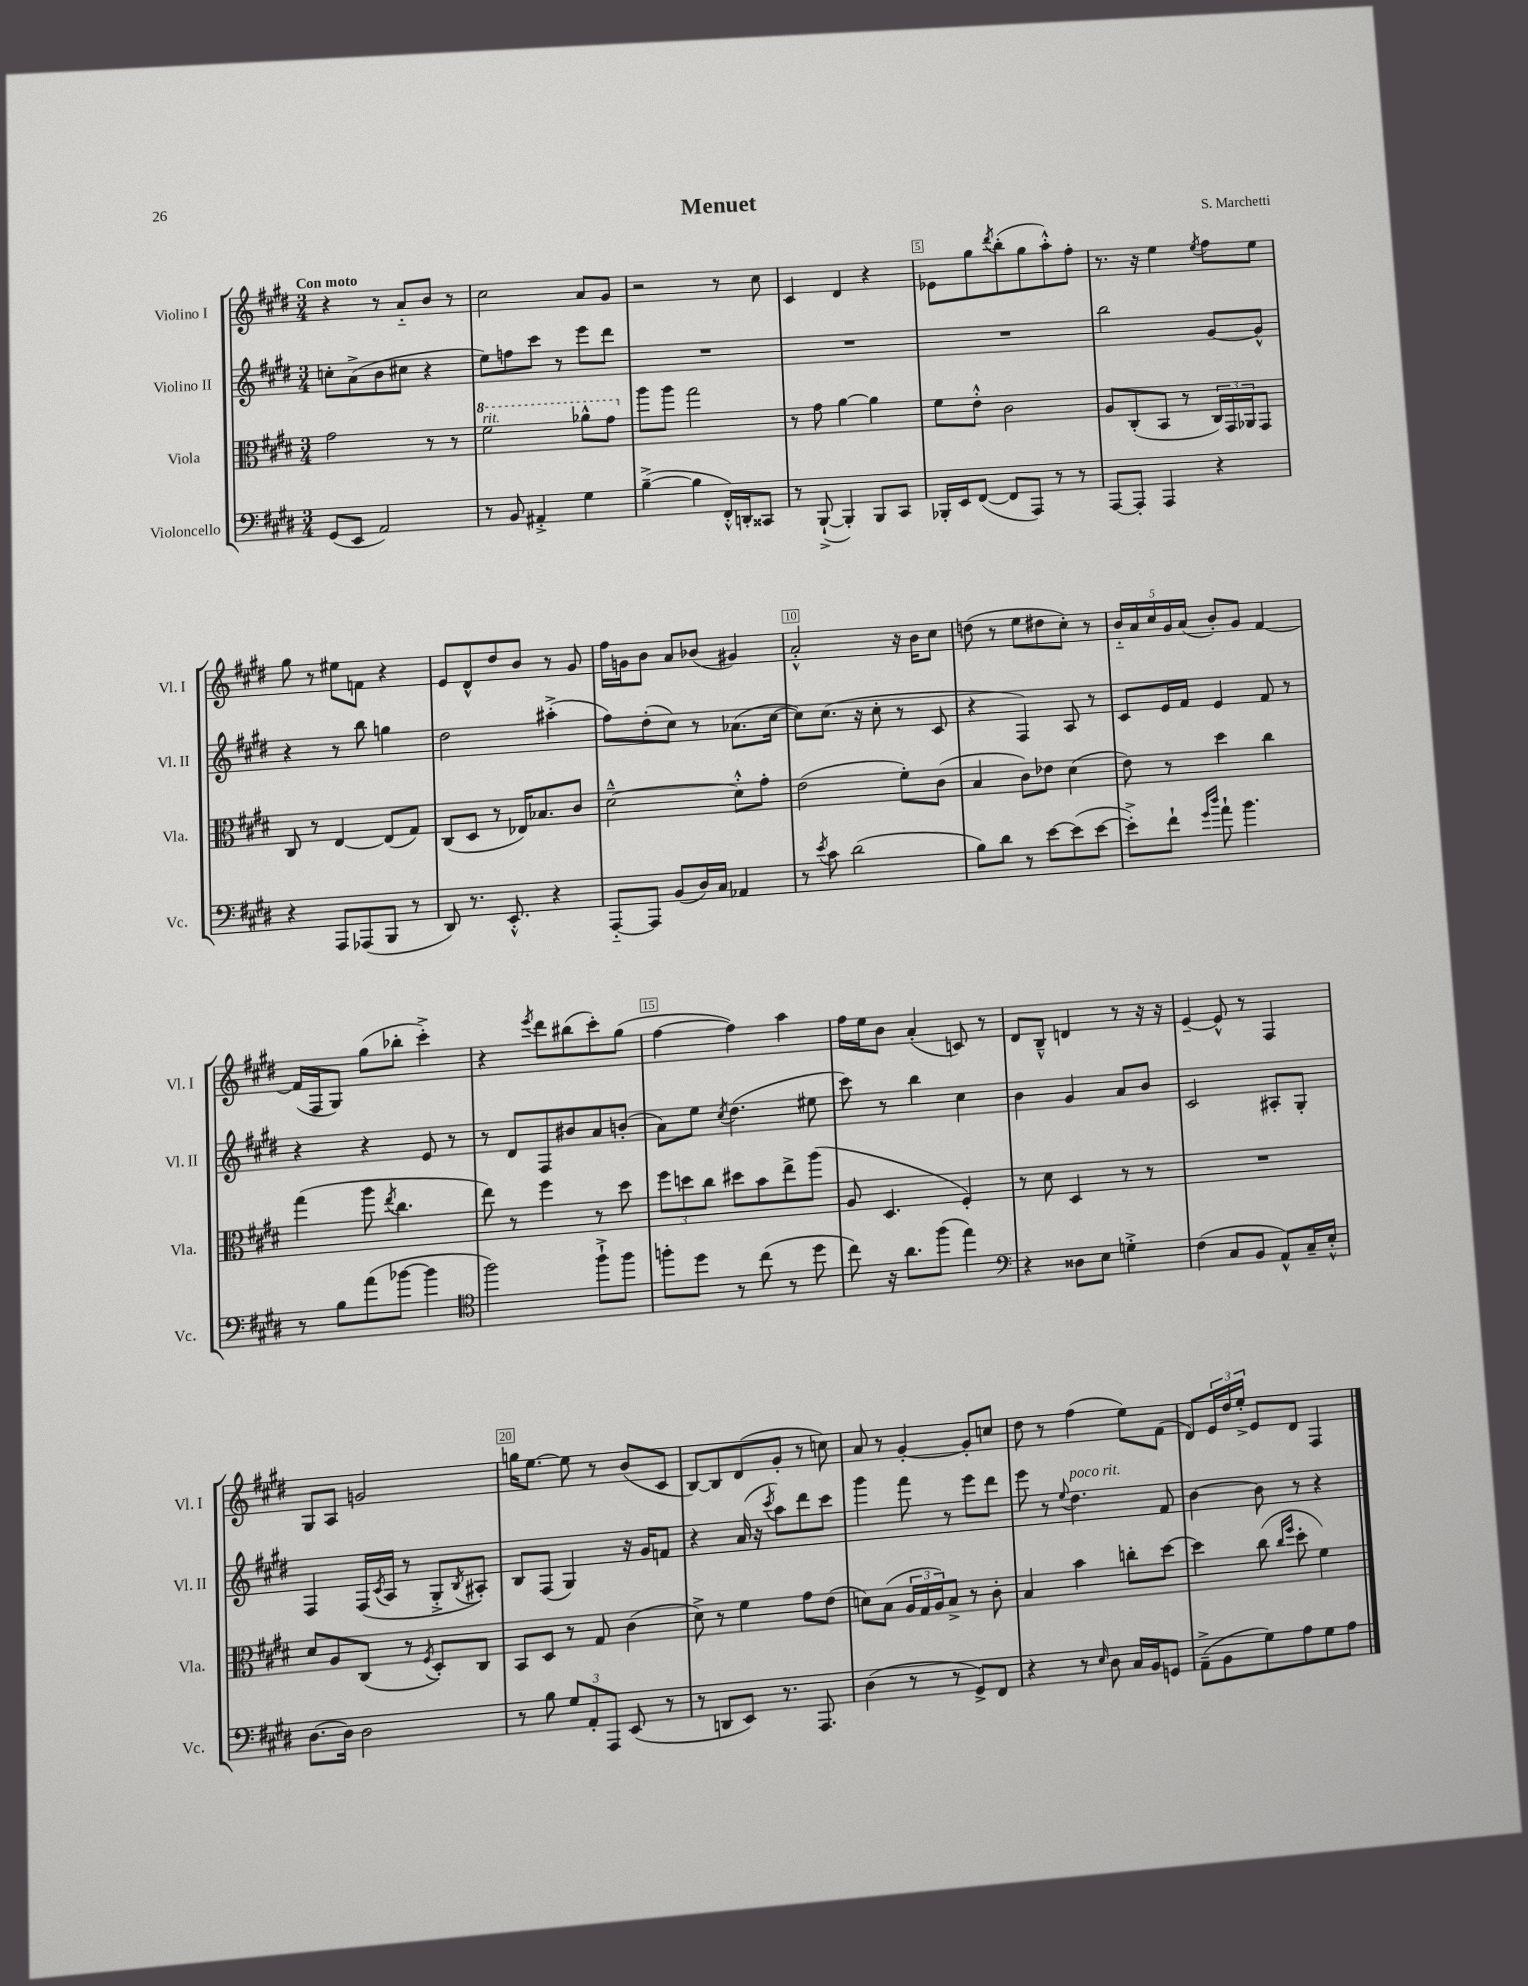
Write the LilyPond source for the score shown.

\header { title = "Menuet" composer = "S. Marchetti" }
<<
\new StaffGroup <<
\new Staff = "s0" \with { instrumentName = "Violino I" shortInstrumentName = "Vl. I" } {
    \clef treble \key e \major \numericTimeSignature \time 3/4 \tempo "Con moto"
    r4 r8 a'8-_ b'8 r8 |
    cis''2 a'8 gis'8 |
    r2 r8 cis''8 |
    cis'4 dis'4 r4 |
    ees'8 gis''8 \acciaccatura { dis'''8 } b''8-.( gis''8 a''8-.-^) fis''8-. |
    r8. r16 e''4 \acciaccatura { e''8 } fis''8 e''8 |
    gis''8 r8 eis''8 f'8 r4 |
    e'8 dis'8-^ dis''8 b'8 r8 gis'8 |
    fis''16 g'16 b'8 a'8 bes'8( gis'4) |
    a'2-.-^ r16 b'16 cis''8 |
    d''8( r8 e''8 dis''8 cis''8-.) r8 |
    \tuplet 5/4 { b'16-_ a'16 cis''16 gis'16 a'16( } b'8-.) gis'8 fis'4~ |
    fis'16( fis16 gis8) gis''8( bes''8-. cis'''4-.->) |
    r4 \acciaccatura { e'''8 } dis'''8 bis''8( cis'''8-.) gis''8( |
    fis''4~ fis''4) a''4 |
    fis''16 e''16 b'8 a'4-.( c'8) r8 |
    dis'8 b8---^ d'4 r8 r16 r16 |
    e'4~-- e'8-^ r8 fis4 |
    gis8 a8 g'2 |
    g''16 e''8.~ e''8 r8 b'8( cis'8 |
    b8~) b8 dis'8( gis'8-. r8 c''8) |
    a'8 r8 gis'4~-. gis'8-. c''8 |
    dis''8 r8 fis''4( e''8) fis'8( |
    dis'8) \tuplet 3/2 { e'16 dis''16 e''16-.-> } e'8 dis'8 fis4 \bar "|." |
}
\new Staff = "s1" \with { instrumentName = "Violino II" shortInstrumentName = "Vl. II" } {
    \clef treble \key e \major \numericTimeSignature \time 3/4
    c''8-. a'8->( b'8 cis''8 r4 |
    e''8) f''8 cis'''8 r8 e'''8 dis'''8 |
    R2. |
    R2. |
    R2. |
    b''2 gis'8~ gis'8-^ |
    r4 r8 b''8 g''4 |
    dis''2 ais''4-.->( |
    fis''8) dis''8-.( cis''8) r8 aes'8.( cis''16~ |
    cis''8) cis''8.( r16 cis''8-. r8 cis'8 |
    r4 fis4) a8 r8 |
    cis'8 e'16 fis'16 e'4 fis'8 r8 |
    r4 r4 e'8 r8 |
    r8 dis'8 fis8 bis'8 a'8 b'8-.( |
    a'8) e''8 \acciaccatura { cis''8 } dis''4.( eis''8 |
    cis'''8) r8 b''4 cis''4 |
    b'4 gis'4 a'8 b'8 |
    cis'2 ais8-. gis8-. |
    fis4 fis16( \acciaccatura { cis'8 } a16 r8 gis8-.-> \acciaccatura { b8 } ais8-.) |
    b8 fis8( gis4) r16 gis'16 f'8 |
    r4 a'16( r16 \acciaccatura { cis'''8 } a''8) dis'''8 cis'''8 |
    gis'''4 fis'''8 r8 e'''8 dis'''8 |
    e'''8 r8 \appoggiatura { e''8 } dis''4.^\markup { \italic "poco rit." } fis'8 |
    b'4~ b'8 r8 r4 \bar "|." |
}
\new Staff = "s2" \with { instrumentName = "Viola" shortInstrumentName = "Vla." } {
    \clef alto \key e \major \numericTimeSignature \time 3/4
    gis'2 r8 r8 |
    \ottava #1 fis''2^\markup { \italic "rit." } aes''8-^ gis''8 \ottava #0 |
    a''8 a''8 gis''2 |
    r8 gis'8 a'4~ a'4 |
    fis'8 e'8-.-^ cis'2 |
    a8 cis8-.( b,8 r8 \tuplet 3/2 { cis16) gis,16 aes,16 } gis,8 |
    cis8 r8 e4~ e8( gis8) |
    cis8( dis8 r8 ees16) bes8. cis'8 |
    dis'2~---^ dis'8-.-^ gis'8-. |
    e'2( fis'8-.) cis'8( |
    b4 cis'8) ees'8 dis'4( |
    e'8) r8 dis''4 cis''4 |
    gis''4( a''8 \acciaccatura { e''8 } cis''4. |
    e''8) r8 fis''4 r8 dis''8 |
    \tuplet 3/2 { fis''8 d''8 cis''8 } dis''8 b'8 e''8-> a''8( |
    a8 dis4. fis4-.) |
    r8 dis'8 dis4 r8 r8 |
    R2. |
    dis'8 a8 cis8( r8 \acciaccatura { fis8 } dis8-.) cis8 |
    b,8 dis8 r8 gis8 cis'4( |
    dis'8->) r8 fis'4 gis'8 e'8( |
    d'8) b8( \tuplet 3/2 { a16 gis16 a16) } b8-> r8 cis'8-. |
    b4 b'4 c''8-. dis''8~ |
    dis''4 cis''8( \grace { cis''16 fis''16 } dis''8-. fis'4) \bar "|." |
}
\new Staff = "s3" \with { instrumentName = "Violoncello" shortInstrumentName = "Vc." } {
    \clef bass \key e \major \numericTimeSignature \time 3/4
    gis,8( e,8 a,2) |
    r8 b,8 ais,4-.-> gis4 |
    b4~--->( b4 fis,16-.-^) d,16-. cisis,8 |
    r8 b,,8~-!->( b,,4-.) b,,8 cis,8 |
    bes,,16-. e,16 fis,8~( fis,8 a,,8) r8 r8 |
    a,,8~ a,,8-. a,,4 r4 |
    r4 a,,8 aes,,8( b,,8 r8 |
    dis,8) r8. e,8.-.-^ r4 |
    a,,8~-_ a,,8 b,8( dis16) cis16 aes,4 |
    r8 \acciaccatura { e'8 } cis'8 dis'2( |
    b8) dis'8 r8 e'8~ e'8( e'8~ |
    e'8-.->) fis'8-! \grace { gis'16 dis''16 } a'8-! b'4. |
    r8 b8 a'8( bes'8~ bes'4 |
    \clef tenor fis''2) fis''8-!-> fis''8 |
    f''8-. dis''8 r8 cis''8( r8 dis''8 |
    cis''8) r16 a'8. fis''8( e''4) |
    \clef bass r4 disis8 e8 g4-.-> |
    fis4( cis8 b,8 a,8-^) cis16-- e16-.-^ |
    dis8.~ dis16 dis2 |
    r8 b8 \tuplet 3/2 { gis8 a,8-. a,,8 } e,8( r8 |
    r8 d,8 e,8) r8. a,,8. |
    dis4( r8 r8 gis,8->) fis,8 |
    r4 r8 \grace { e16 } dis8 cis16 b,16 g,8 |
    a,8--->( b,8 gis8) a8 gis8 a8 \bar "|." |
}
>>
>>
\layout { \context { \Score \override BarNumber.break-visibility = ##(#f #t #t) barNumberVisibility = #(every-nth-bar-number-visible 5) \override BarNumber.stencil = #(make-stencil-boxer 0.1 0.3 ly:text-interface::print) } }
